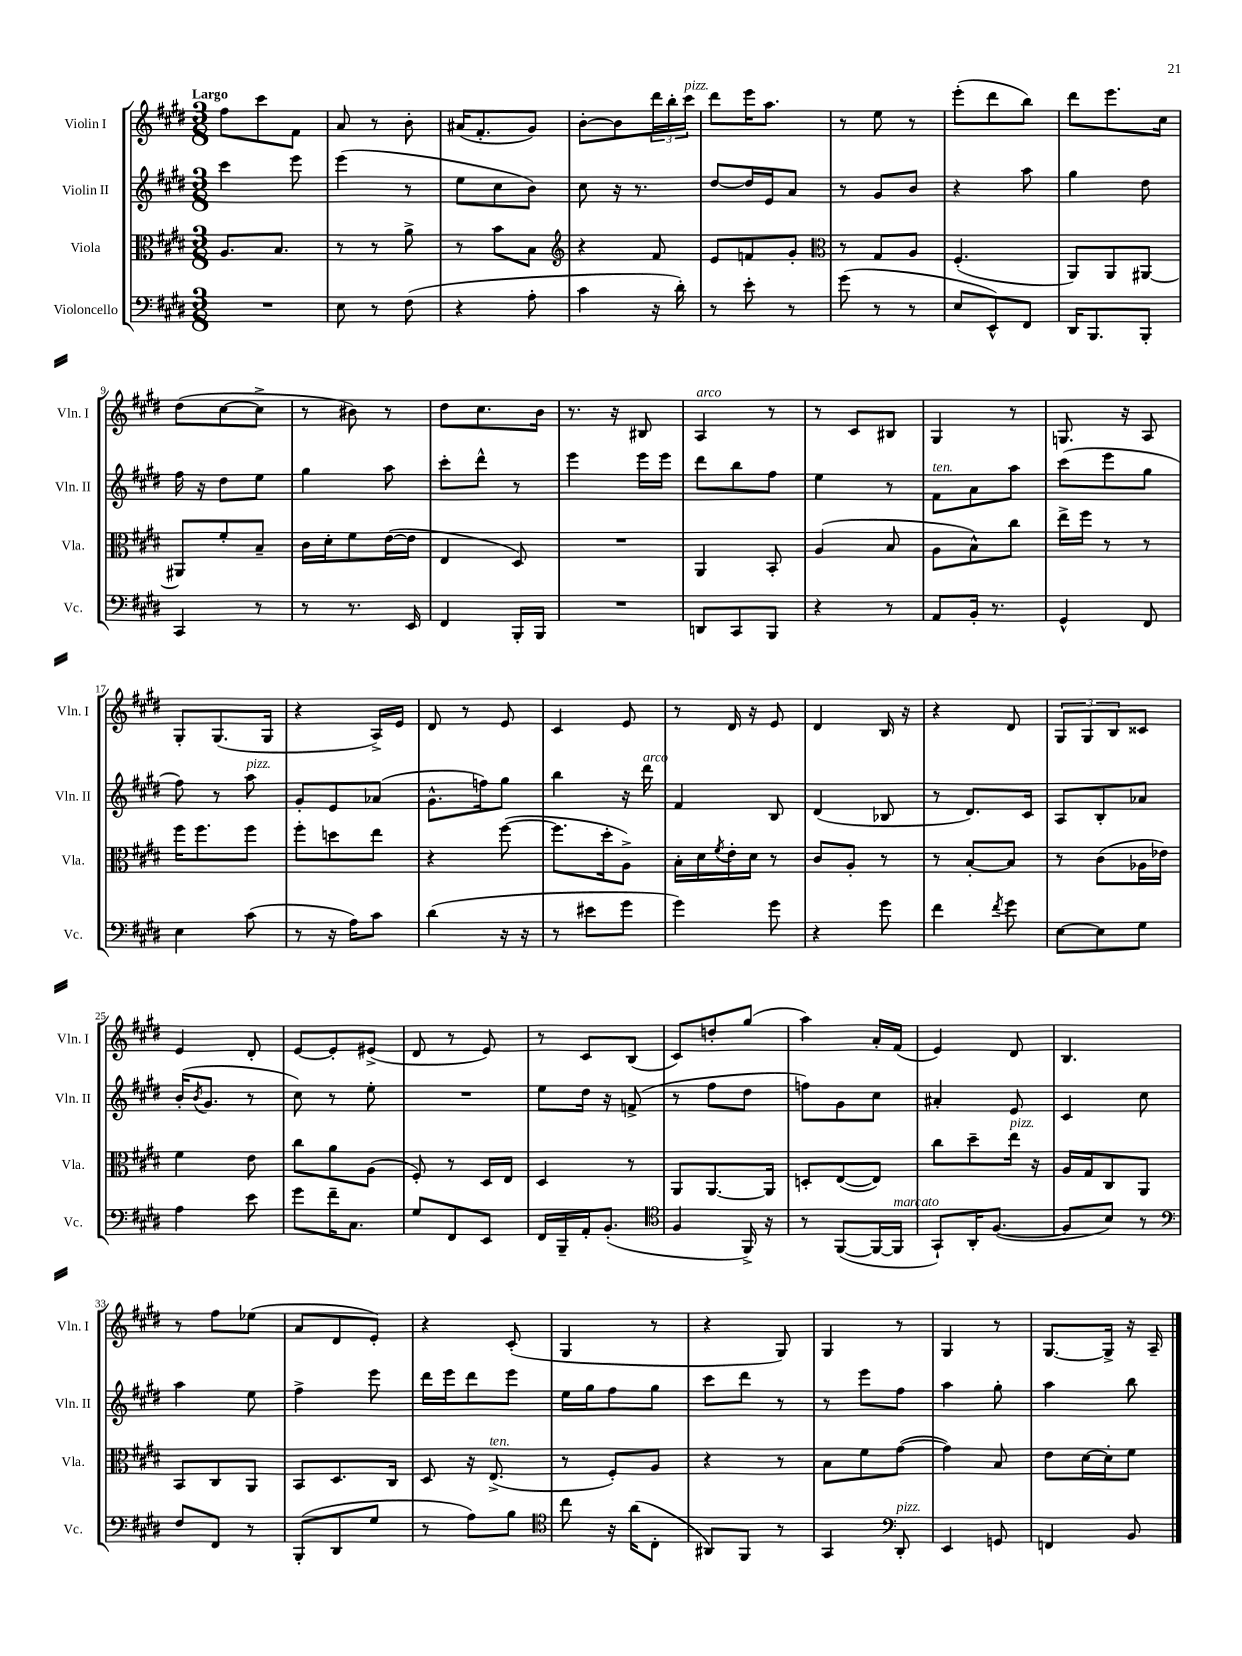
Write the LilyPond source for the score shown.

<<
\new StaffGroup <<
\new Staff = "s0" \with { instrumentName = "Violin I" shortInstrumentName = "Vln. I" } {
    \clef treble \key e \major \numericTimeSignature \time 3/8 \tempo "Largo"
    fis''8 cis'''8 fis'8 |
    a'8 r8 b'8-. |
    ais'16( fis'8.-. gis'8) |
    b'8~-. b'8 \tuplet 3/2 { dis'''16 b''16-. cis'''16^\markup { \italic "pizz." } } |
    dis'''8 e'''16 a''8. |
    r8 e''8 r8 |
    e'''8-.( dis'''8 b''8) |
    dis'''8 e'''8. cis''16 |
    dis''8( cis''8~ cis''8-> |
    r8 bis'8) r8 |
    dis''8 cis''8. b'16 |
    r8. r16 bis8 |
    a4^\markup { \italic "arco" } r8 |
    r8 cis'8 bis8 |
    gis4 r8 |
    g8. r16 a8 |
    gis8-. gis8.( gis16 |
    r4 a16->) e'16 |
    dis'8 r8 e'8 |
    cis'4 e'8 |
    r8 dis'16 r16 e'8 |
    dis'4 b16 r16 |
    r4 dis'8 |
    \tuplet 3/2 { gis8 gis8 b8 } cisis'8 |
    e'4 dis'8-. |
    e'8~ e'8-. eis'8->( |
    dis'8 r8 e'8) |
    r8 cis'8 b8( |
    cis'8) d''8-. gis''8( |
    a''4) a'16-. fis'16( |
    e'4) dis'8 |
    b4. |
    r8 fis''8 ees''8( |
    a'8 dis'8 e'8-.) |
    r4 cis'8-.( |
    gis4 r8 |
    r4 gis8) |
    gis4 r8 |
    gis4 r8 |
    gis8.~ gis16-> r16 a16-- \bar "|." |
}
\new Staff = "s1" \with { instrumentName = "Violin II" shortInstrumentName = "Vln. II" } {
    \clef treble \key e \major \numericTimeSignature \time 3/8
    cis'''4 e'''8 |
    e'''4( r8 |
    e''8 cis''8 b'8) |
    cis''8 r16 r8. |
    dis''8~ dis''16 e'16 a'8 |
    r8 gis'8 b'8 |
    r4 a''8 |
    gis''4 dis''8 |
    fis''16 r16 dis''8 e''8 |
    gis''4 a''8 |
    cis'''8-. dis'''8-^ r8 |
    e'''4 e'''16 e'''16 |
    dis'''8 b''8 fis''8 |
    e''4 r8 |
    fis'8^\markup { \italic "ten." } a'8 a''8 |
    cis'''8( e'''8 gis''8 |
    fis''8) r8 a''8^\markup { \italic "pizz." } |
    gis'8-. e'8 aes'8( |
    gis'8.-^ f''16) gis''8 |
    b''4 r16 dis'''16^\markup { \italic "arco" } |
    fis'4 b8 |
    dis'4( bes8 |
    r8 dis'8.) cis'16 |
    a8 b8-. aes'8 |
    b'16-.( \acciaccatura { b'8 } gis'8. r8 |
    cis''8) r8 e''8-. |
    R4. |
    e''8 dis''16 r16 f'8->( |
    r8 fis''8 dis''8 |
    f''8) gis'8 cis''8 |
    ais'4-. e'8 |
    cis'4 cis''8 |
    a''4 e''8 |
    fis''4-> e'''8 |
    dis'''16 e'''16 dis'''8 e'''8 |
    e''16 gis''16 fis''8 gis''8 |
    cis'''8 dis'''8 r8 |
    r8 e'''8 fis''8 |
    a''4 gis''8-. |
    a''4 b''8 \bar "|." |
}
\new Staff = "s2" \with { instrumentName = "Viola" shortInstrumentName = "Vla." } {
    \clef alto \key e \major \numericTimeSignature \time 3/8
    a8. b8. |
    r8 r8 a'8-> |
    r8 b'8 b8 |
    \clef treble r4 fis'8 |
    e'8 f'8 gis'8-. |
    \clef alto r8 gis8 a8 |
    fis4.-.( |
    a,8) a,8 ais,8~ |
    ais,8 fis'8-. b8-- |
    cis'16 dis'16-. fis'8 e'16~( e'16 |
    e4 dis8) |
    R4. |
    a,4 b,8-. |
    a4( b8 |
    a8 b8-^) cis''8 |
    e''16-> fis''16 r8 r8 |
    fis''16 fis''8. fis''8 |
    fis''8-. d''8 e''8 |
    r4 fis''8~( |
    fis''8. dis''16-. a8->) |
    b16-. dis'16 \acciaccatura { fis'8 } e'16-. dis'16 r8 |
    cis'8 a8-. r8 |
    r8 b8~-. b8 |
    r8 cis'8( aes16 ees'16) |
    fis'4 e'8 |
    cis''8 a'8 a8( |
    fis8-.) r8 dis16 e16 |
    dis4 r8 |
    a,8 a,8.~ a,16 |
    d8-. e8~( e8) |
    cis''8 dis''8-- e''16^\markup { \italic "pizz." } r16 |
    a16 gis16 cis8 a,8 |
    b,8 cis8 a,8 |
    b,8 dis8. cis16 |
    dis8 r16 e8.->^\markup { \italic "ten." }( |
    r8 fis8-.) a8 |
    r4 r8 |
    b8 fis'8 gis'8~( |
    gis'4) b8 |
    e'8 dis'16~ dis'16-. fis'8 \bar "|." |
}
\new Staff = "s3" \with { instrumentName = "Violoncello" shortInstrumentName = "Vc." } {
    \clef bass \key e \major \numericTimeSignature \time 3/8
    R4. |
    e8 r8 fis8( |
    r4 a8-. |
    cis'4 r16 dis'16-.) |
    r8 e'8-. r8 |
    gis'8( r8 r8 |
    e8 e,8-^) fis,8 |
    dis,16 b,,8. b,,8-. |
    cis,4 r8 |
    r8 r8. e,16 |
    fis,4 b,,16-. b,,16 |
    R4. |
    d,8 cis,8 b,,8 |
    r4 r8 |
    a,8 b,16-. r8. |
    gis,4-^ fis,8 |
    e4 cis'8( |
    r8 r16 a16) cis'8 |
    dis'4( r16 r16 |
    r8 eis'8 gis'8 |
    gis'4) gis'8 |
    r4 gis'8 |
    fis'4 \acciaccatura { fis'8 } gis'8 |
    e8~ e8 gis8 |
    a4 e'8 |
    gis'8 fis'16-- cis8. |
    gis8 fis,8 e,8 |
    fis,16 b,,16-- a,16-. b,8.-.( |
    \clef tenor fis4 fis,16->) r16 |
    r8 fis,8~( fis,16~ fis,16^\markup { \italic "marcato" } |
    gis,8-!) a,16-. fis8.~( |
    fis8 b8) r8 |
    \clef bass fis8 fis,8 r8 |
    b,,8-.( dis,8 gis8 |
    r8 a8) b8 |
    \clef tenor cis''8 r16 a'16( cis8-. |
    ais,8) fis,8 r8 |
    gis,4 \clef bass dis,8-.^\markup { \italic "pizz." } |
    e,4 g,8 |
    f,4 b,8 \bar "|." |
}
>>
>>
